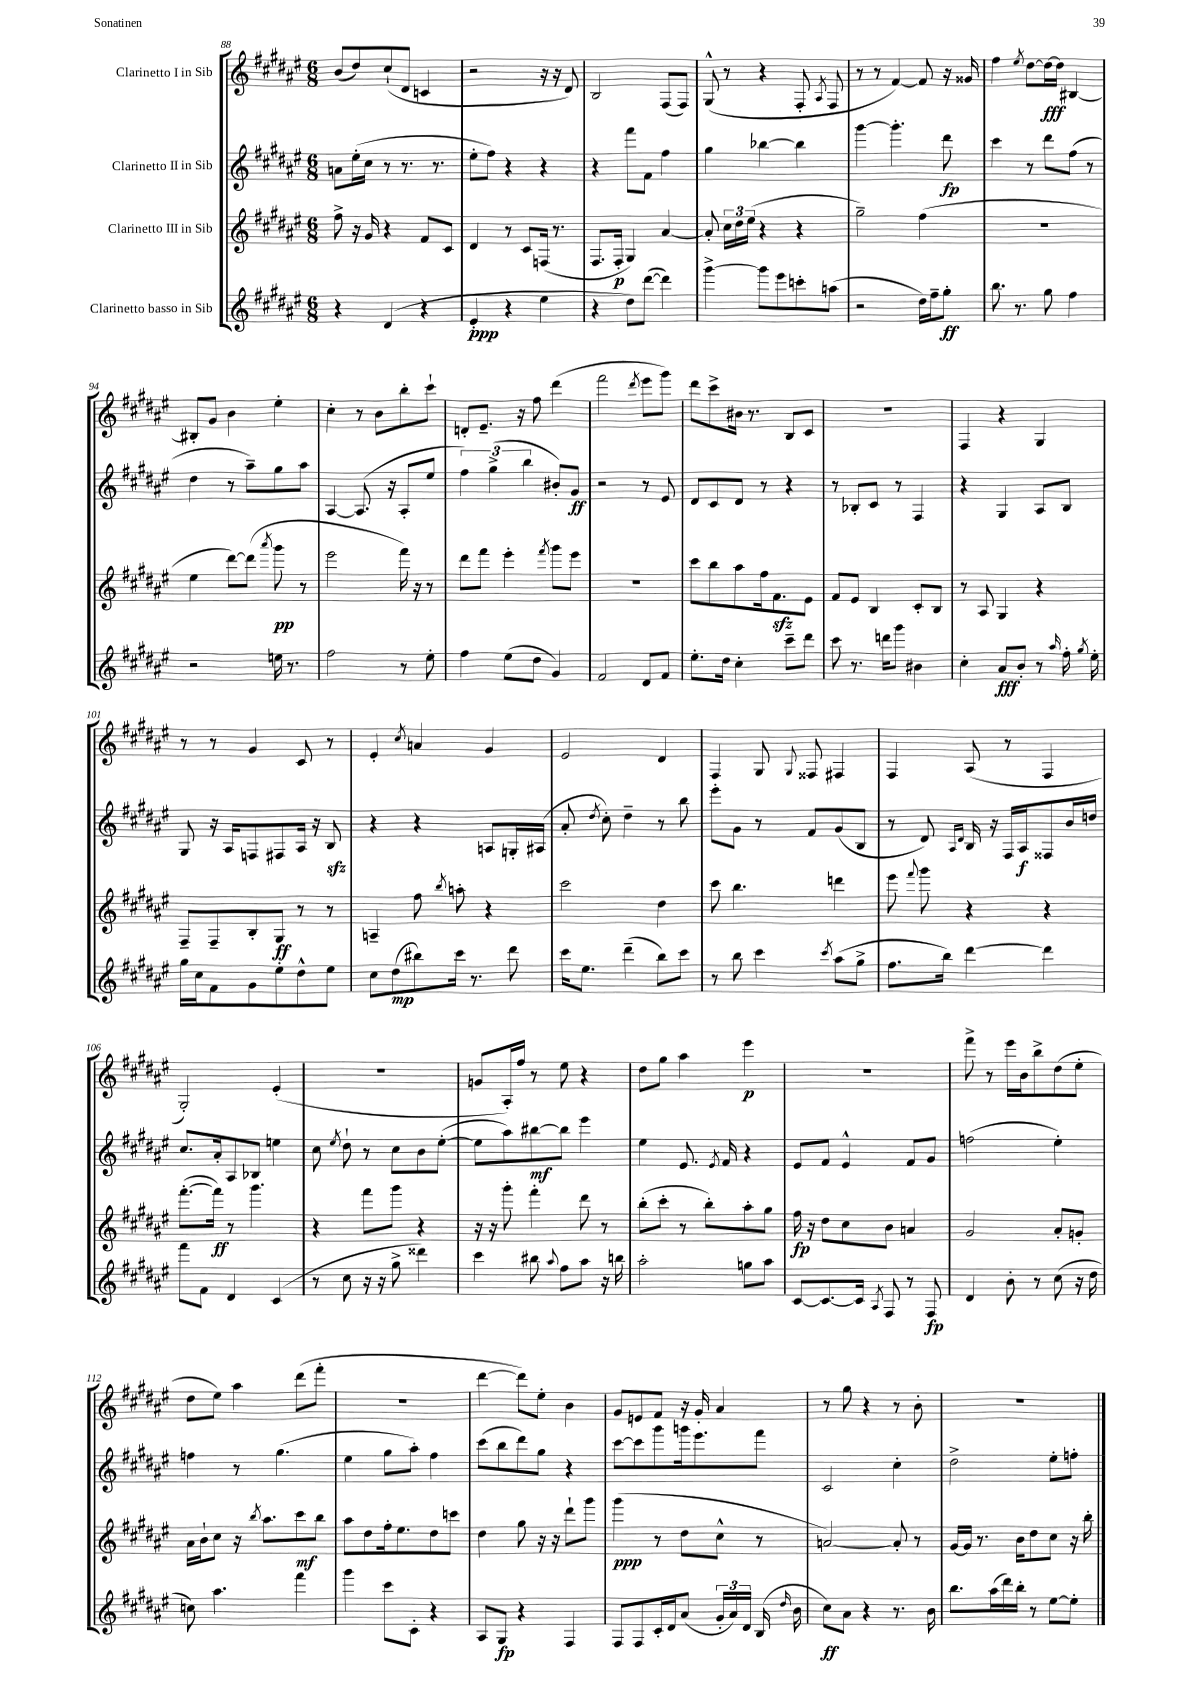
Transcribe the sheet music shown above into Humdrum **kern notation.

**kern	**dynam	**kern	**dynam	**kern	**dynam	**kern	**dynam
*part4	*part4	*part3	*part3	*part2	*part2	*part1	*part1
*staff4	*staff4	*staff3	*staff3	*staff2	*staff2	*staff1	*staff1
*I"Clarinetto basso in Sib	*	*I"Clarinetto III in Sib	*	*I"Clarinetto II in Sib	*	*I"Clarinetto I in Sib	*
*clefG2	*	*clefG2	*	*clefG2	*	*clefG2	*
*k[f#c#g#d#a#e#]	*	*k[f#c#g#d#a#e#]	*	*k[f#c#g#d#a#e#]	*	*k[f#c#g#d#a#e#]	*
*M6/8	*	*M6/8	*	*M6/8	*	*M6/8	*
=88	=88	=88	=88	=88	=88	=88	=88
4r	.	8ff#^\	.	8an\L	.	(8b/L	.
.	.	16r	.	(16ee#'\L	.	8dd#/)	.
.	.	16g#/	.	16cc#\JJ	.	.	.
(4d#/	.	4r	.	8r	.	(8cc#`/	.
.	.	.	.	8.r	.	8d#/J	.
4r	.	8f#/L	.	.	.	4cn/	.
.	.	.	.	8.r	.	.	.
.	.	8c#/J	.	.	.	.	.
=89	=89	=89	=89	=89	=89	=89	=89
4e#'/	ppp	4d#/	.	8ee#'\L	.	2r	.
.	.	.	.	8ff#\J)	.	.	.
4r	.	8r	.	4r	.	.	.
.	.	8c#/L	.	.	.	.	.
4ee#\	.	(16Fn/Jk	.	4r	.	16r	.
.	.	8.r	.	.	.	16r	.
.	.	.	.	.	.	8d#/)	.
=90	=90	=90	=90	=90	=90	=90	=90
4r	.	8.F#/L	.	4r	.	2B/	.
.	.	16F#'/Jk	p	.	.	.	.
8dd#\L)	.	4G#/)	.	8fff#\L	.	.	.
([8ddd#\J	.	.	.	8f#\J	.	.	.
4ddd#\])	.	[4a#/	.	4ff#\	.	(8F#/L	.
.	.	.	.	.	.	8F#/J)	.
=91	=91	=91	=91	=91	=91	=91	=91
[4ggg#^\	.	8a#'/]	.	4gg#\	.	(8G#^^/	.
.	.	24cc#\LL	.	.	.	8r	.
.	.	24dd#\	.	.	.	.	.
.	.	(24ee#\JJ	.	.	.	.	.
8ggg#\L]	.	4r	.	[4bb-X\	.	4r	.
8eee#\	.	.	.	.	.	.	.
8cccn'\	.	4r	.	4bb-\]	.	8F#'/	.
.	.	.	.	.	.	8qA#/	.
(8aan\J	.	.	.	.	.	8F#/	.
=92	=92	=92	=92	=92	=92	=92	=92
2r	.	2gg#~\)	.	[4ggg#\	.	8r	.
.	.	.	.	.	.	8r	.
.	.	.	.	4.ggg#'\]	.	[4f#/)	.
16dd#\LL)	.	(4ff#\	.	.	.	8f#/]	.
16ff#~\J	.	.	.	.	.	.	.
8gg#'\J	ff	.	.	8ddd#\	fp	16r	.
.	.	.	.	.	.	16g##X/	.
=93	=93	=93	=93	=93	=93	=93	=93
8.bb\	.	2.r	.	4ccc#\	.	4ff#\	.
8.r	.	.	.	.	.	.	.
.	.	.	.	.	.	8qee#/	.
.	.	.	.	8r	.	[8dd#\L	.
8gg#\	.	.	.	8ddd#\L	.	16dd#\L_	fff
.	.	.	.	.	.	16dd#\JJ]	.
4ff#\	.	.	.	(8ff#\J	.	[4B#X/	.
.	.	.	.	8r	.	.	.
!!LO:LB:g=z
=94	=94	=94	=94	=94	=94	=94	=94
2r	.	4ee#\	.	4dd#\	.	8B#X'/L]	.
.	.	.	.	.	.	8g#/J	.
.	.	[8ddd#\L)	.	8r	.	4b\	.
.	.	(8ddd#\J]	.	8aa#~\L)	.	.	.
.	.	8qaaa#/	.	.	.	.	.
16een\	.	8ggg#\	pp	8gg#\	.	4ee#'\	.
8.r	.	.	.	.	.	.	.
.	.	8r	.	8aa#\J	.	.	.
=95	=95	=95	=95	=95	=95	=95	=95
2ff#\	.	2eee#\	.	[4A#/	.	4cc#'\	.
.	.	.	.	(8.A#/]	.	8r	.
.	.	.	.	.	.	8b\L	.
.	.	.	.	16r	.	.	.
8r	.	16fff#\)	.	8A#'/L	.	8bb'\	.
.	.	16r	.	.	.	.	.
8ee#'\	.	8r	.	8ee#/J	.	8ccc#`\J	.
=96	=96	=96	=96	=96	=96	=96	=96
4ff#\	.	8ddd#\L	.	6ff#\)	.	8dn'/L	.
.	.	8fff#\J	.	.	.	8.e#~/J	.
.	.	.	.	(6gg#^\	.	.	.
(8ee#\L	.	4eee#'\	.	.	.	.	.
.	.	.	.	.	.	16r	.
.	.	.	.	6bb\	.	.	.
8dd#\J	.	.	.	.	.	8ff#\	.
.	.	8qfff#/	.	.	.	.	.
4g#/)	.	8ggg#\L	.	8b#X'/L)	.	(4ddd#\	.
.	.	8eee#\J	.	8g#/J	ff	.	.
=97	=97	=97	=97	=97	=97	=97	=97
2f#/	.	2.r	.	2r	.	2fff#\	.
.	.	.	.	.	.	8qddd#/	.
8d#/L	.	.	.	8r	.	8eee#\L	.
8f#/J	.	.	.	8e#/	.	8ggg#\J)	.
=98	=98	=98	=98	=98	=98	=98	=98
8.ee#'\L	.	8ccc#\L	.	8d#/L	.	8ddd#\L	.
.	.	8bb\	.	8c#/	.	8ccc#^\	.
16dd#\Jk	.	.	.	.	.	.	.
4cc#'\	.	8aa#\	.	8d#/J	.	16b#X\Jk	.
.	.	.	.	.	.	8.r	.
.	.	16ff#\k	.	8r	.	.	.
.	.	8.f#zz\	.	.	.	.	.
8ccc#~\L	.	.	.	4r	.	8B/L	.
8ddd#\J	.	8e#\J	.	.	.	8c#/J	.
=99	=99	=99	=99	=99	=99	=99	=99
8ccc#\	.	8f#/L	.	8r	.	2.r	.
8.r	.	8e#/J	.	8B-X'/L	.	.	.
.	.	4B/	.	8c#/J	.	.	.
16dddn\KL	.	.	.	.	.	.	.
8ggg#\J	.	.	.	8r	.	.	.
4b#X\	.	8c#'/L	.	4F#/	.	.	.
.	.	8B/J	.	.	.	.	.
=100	=100	=100	=100	=100	=100	=100	=100
4cc#'\	.	8r	.	4r	.	4F#/	.
.	.	8A#/	.	.	.	.	.
8a#/L	fff	4G#/	.	4G#/	.	4r	.
8b'/J	.	.	.	.	.	.	.
8r	.	4r	.	8A#/L	.	4G#/	.
16qqaa#/	.	.	.	.	.	.	.
16ff#'\	.	.	.	8B/J	.	.	.
8qgg#/	.	.	.	.	.	.	.
16ee#'\	.	.	.	.	.	.	.
!!LO:LB:g=z
=101	=101	=101	=101	=101	=101	=101	=101
16gg#\LL	.	8F#~/L	.	8G#/	.	8r	.
16cc#\J	.	.	.	.	.	.	.
8f#\	.	8F#~/	.	16r	.	8r	.
.	.	.	.	16A#/KL	.	.	.
8g#\	.	8B'/	.	8Fn/	.	4g#/	.
8ee#'\	.	8G#/J	ff	8F#X/	.	.	.
8dd#^^\	.	8r	.	16A#/Jk	.	8c#/	.
.	.	.	.	16r	.	.	.
8ee#\J	.	8r	.	8Bzz/	.	8r	.
=102	=102	=102	=102	=102	=102	=102	=102
8cc#\L	.	4An~/	.	4r	.	4e#'/	.
(8dd#\	mp	.	.	.	.	.	.
.	.	.	.	.	.	8qcc#/	.
8bb#X\)	.	8ff#\	.	4r	.	4an/	.
.	.	8qbb/	.	.	.	.	.
16ccc#\Jk	.	8aan'\	.	.	.	.	.
8.r	.	.	.	.	.	.	.
.	.	4r	.	8An/L	.	4g#/	.
8ddd#\	.	.	.	16Gn'/L	.	.	.
.	.	.	.	(16A#X/JJ	.	.	.
=103	=103	=103	=103	=103	=103	=103	=103
16ccc#\KL	.	2ccc#\	.	8a#'/	.	2e#/	.
8.ee#\J	.	.	.	.	.	.	.
.	.	.	.	8qdd#/	.	.	.
.	.	.	.	8cc#'\)	.	.	.
(4ddd#~\	.	.	.	4dd#~\	.	.	.
8bb\L)	.	4dd#\	.	8r	.	4d#/	.
8ccc#\J	.	.	.	8bb\	.	.	.
=104	=104	=104	=104	=104	=104	=104	=104
8r	.	8ccc#\	.	8eee#'\L	.	4F#/	.
8bb\	.	4.bb\	.	8g#\J	.	.	.
4ccc#\	.	.	.	8r	.	8G#/	.
.	.	.	.	.	.	8qqG#/	.
.	.	.	.	8f#/L	.	8F##X/	.
8qccc#/	.	.	.	.	.	.	.
(8aa#\L	.	4dddn\	.	(8g#/	.	4F#X/	.
8gg#^\J	.	.	.	8B/J	.	.	.
=105	=105	=105	=105	=105	=105	=105	=105
8.ff#\L	.	8eee#\	.	8r	.	4F#/	.
.	.	8qqfff#/	.	.	.	.	.
.	.	8ggg#\	.	8d#/)	.	.	.
16bb\Jk)	.	.	.	.	.	.	.
.	.	.	.	16qqA#/LL	.	.	.
.	.	.	.	16qqd#/JJ	.	.	.
[4ddd#\	.	4r	.	16B/	.	(8A#/	.
.	.	.	.	16r	.	.	.
.	.	.	.	16F#/LL	.	8r	.
.	.	.	.	16A#/J	f	.	.
4ddd#\]	.	4r	.	8F##X/	.	4F#/	.
.	.	.	.	16b/L	.	.	.
.	.	.	.	16ddn/JJ	.	.	.
!!LO:LB:g=z
=106	=106	=106	=106	=106	=106	=106	=106
8fff#\L	.	([8.fff#'\L	.	8.cc#/L	.	2G#'/)	.
8f#\J	.	.	.	.	.	.	.
.	.	16fff#\Jk])	ff	16a#'/k	.	.	.
4d#/	.	8r	.	8A#/	.	.	.
.	.	4.ggg#\	.	8B-X/J	.	.	.
(4c#/	.	.	.	4een\	.	(4e#'/	.
=107	=107	=107	=107	=107	=107	=107	=107
8r	.	4r	.	8cc#\	.	2.r	.
.	.	.	.	8qee#/	.	.	.
8cc#\	.	.	.	8dd#`\	.	.	.
16r	.	8fff#\L	.	8r	.	.	.
16r	.	.	.	.	.	.	.
8gg#^\	.	8ggg#\J	.	8cc#\L	.	.	.
4ddd##X\)	.	4r	.	8b\	.	.	.
.	.	.	.	([8ee#'\J	.	.	.
=108	=108	=108	=108	=108	=108	=108	=108
4ccc#\	.	16r	.	8ee#\L]	.	8gn/L	.
.	.	16r	.	.	.	.	.
.	.	8ggg#'\	.	8aa#\)	.	16A#'/L)	.
.	.	.	.	.	.	16ff#/JJ	.
8bb#X\	.	4fff#'\	.	[8bb#X\	mf	8r	.
8qqaa#/	.	.	.	.	.	.	.
8ff#\L	.	.	.	8bb#\J]	.	8ee#\	.
8aa#\J	.	8ddd#\	.	4eee#\	.	4r	.
16r	.	8r	.	.	.	.	.
16bbn\	.	.	.	.	.	.	.
=109	=109	=109	=109	=109	=109	=109	=109
2aa#'\	.	(8bb'\L	.	4ee#\	.	8dd#\L	.
.	.	8ccc#'\J	.	.	.	8gg#\J	.
.	.	8r	.	8.e#/	.	4aa#\	.
.	.	8bb'\L)	.	.	.	.	.
.	.	.	.	8qe#/	.	.	.
.	.	.	.	16f#/	.	.	.
8ggn\L	.	8aa#'\	.	4r	.	4eee#\	p
8aa#\J	.	8gg#\J	.	.	.	.	.
=110	=110	=110	=110	=110	=110	=110	=110
[8c#/L	.	16ff#\	fp	8e#/L	.	2.r	.
.	.	16r	.	.	.	.	.
8.c#/_	.	8dd#\L	.	8f#/J	.	.	.
.	.	8cc#\	.	4e#^^/	.	.	.
16c#/Jk]	.	.	.	.	.	.	.
8qA#/	.	.	.	.	.	.	.
8F#/	.	8b\J	.	.	.	.	.
8r	.	4an/	.	8f#/L	.	.	.
8F#/	fp	.	.	8g#/J	.	.	.
=111	=111	=111	=111	=111	=111	=111	=111
4d#/	.	2g#/	.	(2ffn\	.	8fff#^\	.
.	.	.	.	.	.	8r	.
8b'\	.	.	.	.	.	16eee#\LL	.
.	.	.	.	.	.	16b\J	.
8r	.	.	.	.	.	8bb^\	.
(8cc#\	.	8a#'/L	.	4ee#'\)	.	(8dd#\	.
16r	.	8gn'/J	.	.	.	8ee#'\J	.
16dd#\	.	.	.	.	.	.	.
!!LO:LB:g=z
=112	=112	=112	=112	=112	=112	=112	=112
8ccn\)	.	16a#\LL	.	4ffn\	.	8dd#\L	.
.	.	16b`\J	.	.	.	.	.
4.aa#\	.	8cc#\J	.	.	.	8ee#\J)	.
.	.	16r	.	8r	.	4aa#\	.
.	.	8qbb/	.	.	.	.	.
.	.	8.aa#\L	.	.	.	.	.
.	.	.	.	(4.gg#\	.	.	.
4fff#\	.	8ccc#\	mf	.	.	(8ddd#\L	.
.	.	8bb\J	.	.	.	8fff#'\J	.
=113	=113	=113	=113	=113	=113	=113	=113
4ggg#\	.	8aa#\L	.	4ee#\	.	2.r	.
.	.	8dd#\	.	.	.	.	.
8ccc#\L	.	16ff#'\k	.	8gg#\L	.	.	.
.	.	8.ee#\	.	.	.	.	.
8c#'\J	.	.	.	8aa#'\J)	.	.	.
4r	.	8dd#\	.	4ff#\	.	.	.
.	.	8cccn\J	.	.	.	.	.
=114	=114	=114	=114	=114	=114	=114	=114
8A#/L	.	4dd#\	.	(8ccc#\L	.	[4ddd#\	.
8G#/J	fp	.	.	8bb\	.	.	.
4r	.	8gg#\	.	8ddd#\)	.	8ddd#\L])	.
.	.	16r	.	8gg#\J	.	8ee#'\J	.
.	.	16r	.	.	.	.	.
4F#/	.	8ddd#`\L	.	4r	.	4b\	.
.	.	8ggg#\J	.	.	.	.	.
=115	=115	=115	=115	=115	=115	=115	=115
8F#/L	.	(4ggg#\	ppp	[8ccc#\L	.	8g#/L	.
8F#/	.	.	.	8ccc#\]	.	8en/	.
16c#'/L	.	8r	.	8ggg#\	.	8f#/J	.
16d#/J	.	.	.	.	.	.	.
(8a#/J	.	8dd#\L	.	16gggn\k	.	16r	.
.	.	.	.	8.eee#\	.	16g#'/	.
24g#'/LL	.	8cc#^^\J	.	.	.	4a#/	.
24a#/)	.	.	.	.	.	.	.
24d#/JJ	.	.	.	.	.	.	.
(16B/	.	8r	.	8fff#\J	.	.	.
16qqdd#/	.	.	.	.	.	.	.
16b\	.	.	.	.	.	.	.
=116	=116	=116	=116	=116	=116	=116	=116
8cc#\L)	ff	[2an/)	.	2c#/	.	8r	.
8a#\J	.	.	.	.	.	8gg#\	.
4r	.	.	.	.	.	4r	.
8.r	.	8a'/]	.	4cc#'\	.	8r	.
.	.	8r	.	.	.	8b'\	.
16b\	.	.	.	.	.	.	.
=117	=117	=117	=117	=117	=117	=117	=117
8.bb\L	.	[16g#/LL	.	2dd#^\	.	2.r	.
.	.	16g#/JJ]	.	.	.	.	.
.	.	8.r	.	.	.	.	.
(16aa#\L	.	.	.	.	.	.	.
16ddd#\)	.	.	.	.	.	.	.
16bb'\JJ	.	16b\KL	.	.	.	.	.
8r	.	8dd#\	.	.	.	.	.
[8ee#\L	.	8cc#\J	.	8ee#'\L	.	.	.
8ee#'\J]	.	16r	.	8ffn'\J	.	.	.
.	.	16bb'\	.	.	.	.	.
==	==	==	==	==	==	==	==
*-	*-	*-	*-	*-	*-	*-	*-
